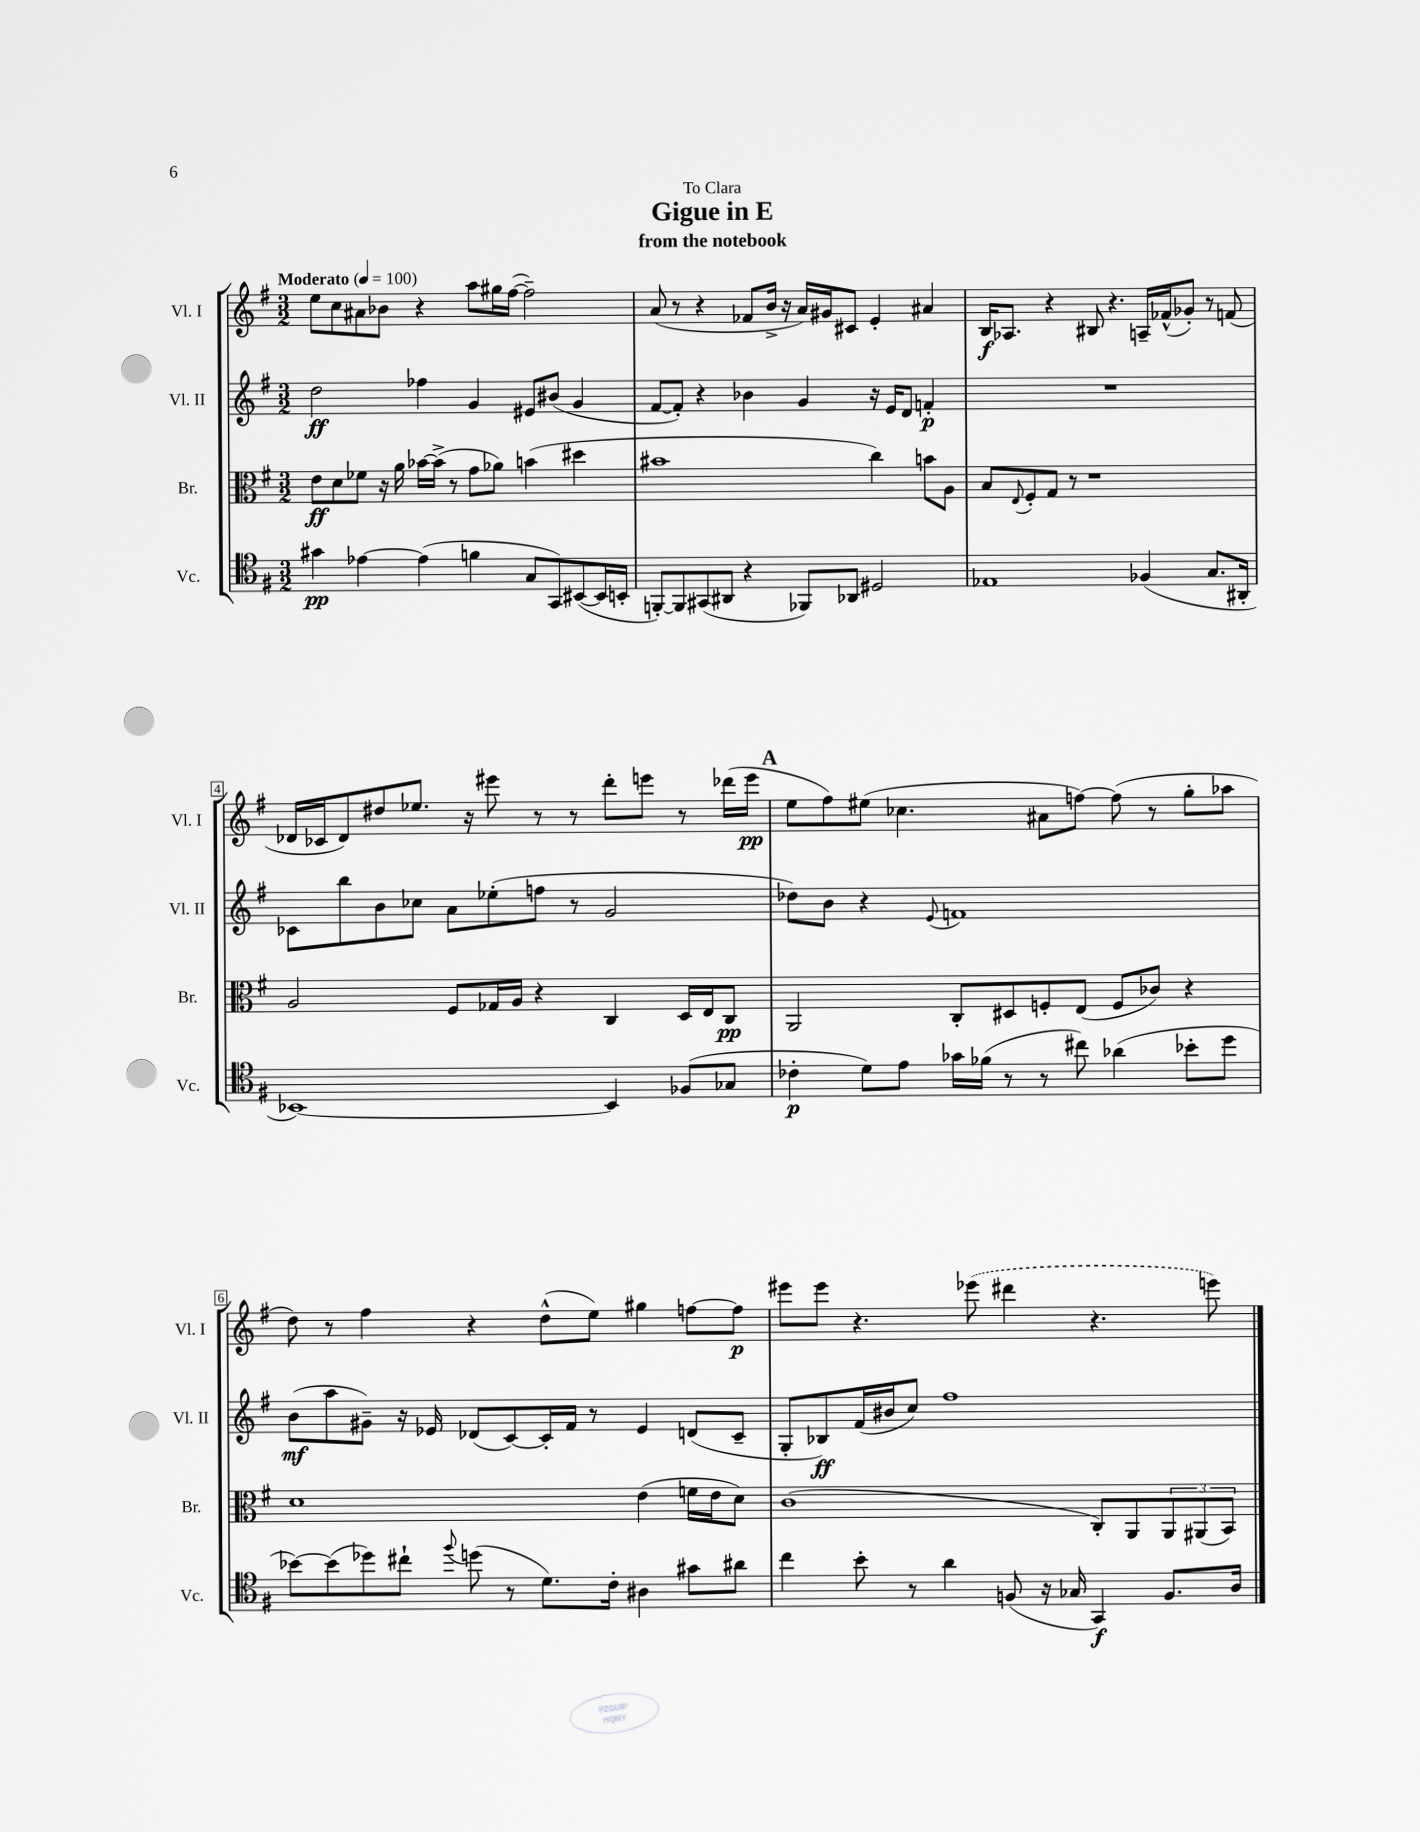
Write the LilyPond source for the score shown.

\header { title = "Gigue in E" subtitle = "from the notebook" dedication = "To Clara" }
<<
\new StaffGroup <<
\new Staff = "s0" \with { instrumentName = "Vl. I" shortInstrumentName = "Vl. I" } {
    \clef treble \key g \major \numericTimeSignature \time 3/2 \tempo "Moderato" 4 = 100
    e''8 c''8 ais'8 bes'8 r4 a''8 gis''16 fis''16~( fis''2--) |
    a'8( r8 r4 fes'8 b'16-> r16 a'16) gis'16 cis'8 e'4-. ais'4 |
    b16\f aes8. r4 bis8 r4. a16-- fes'16-^( ges'8-.) r8 f'8( |
    des'16 ces'16 des'8) dis''8 ees''8. r16 eis'''8 r8 r8 d'''8-. e'''8 r8 des'''16( e'''16\pp |
    \mark \markup { \bold "A" } e''8 fis''8) eis''8( ces''4. ais'8 f''8~) f''8( r8 g''8-. aes''8 |
    d''8) r8 fis''4 r4 d''8-^( e''8) gis''4 f''8~ f''8\p |
    eis'''8 eis'''8 r4. \once \slurDashed ees'''8( dis'''4 r4. e'''8) \bar "|." |
}
\new Staff = "s1" \with { instrumentName = "Vl. II" shortInstrumentName = "Vl. II" } {
    \clef treble \key g \major \numericTimeSignature \time 3/2
    d''2\ff fes''4 g'4 eis'8 bis'8( g'4 |
    fis'8~ fis'8-.) r4 bes'4 g'4 r16 e'16 d'8 f'4-.\p |
    R1. |
    ces'8 b''8 b'8 ces''8 a'8 ees''8-.( f''8 r8 g'2 |
    \mark \markup { \bold "A" } des''8) b'8 r4 \appoggiatura { e'8 } f'1 |
    b'8\mf( a''8 gis'8--) r16 ees'16 des'8( c'8~) c'16-. fis'16 r8 ees'4 d'8( c'8-- |
    g8-. bes8\ff) fis'16( bis'16 c''8) fis''1 \bar "|." |
}
\new Staff = "s2" \with { instrumentName = "Br." shortInstrumentName = "Br." } {
    \clef alto \key g \major \numericTimeSignature \time 3/2
    e'8\ff d'8 fes'8 r16 a'16 bes'16~ bes'16->( r8 g'8 aes'8) b'4( dis''4 |
    bis'1 c''4) b'8 a8 |
    b8 \appoggiatura { e8 } fis8-. g8 r8 r1 |
    a2 fis8 ges16 a16 r4 c4 d16 e16 c8\pp |
    \mark \markup { \bold "A" } a,2 c8-. dis8 f8-. e8( f8 ces'8) r4 |
    d'1 e'4( f'16 e'16 d'8) |
    c'1( c8-.) a,8 \tuplet 3/2 { a,8 ais,8( b,8) } \bar "|." |
}
\new Staff = "s3" \with { instrumentName = "Vc." shortInstrumentName = "Vc." } {
    \clef tenor \key g \major \numericTimeSignature \time 3/2
    gis'4\pp ees'4~ ees'4( f'4 g8 g,8) bis,8~( bis,16 b,16-. |
    f,8~-.) f,8 gis,8( ais,8 r4 fes,8) aes,8 dis2 |
    ees1 fes4( g8. ais,16-. |
    bes,1~) bes,4 fes8( ges8 |
    \mark \markup { \bold "A" } ces'4-.\p d'8) e'8 ges'16 fes'16( r8 r8 cis''8) aes'4( bes'8-. d''8 |
    bes'8~) bes'8( des''8) cis''8-! \appoggiatura { fis''8 } d''8( r8 d'8.) c'16-. ais4 gis'8 ais'8 |
    c''4 b'8-. r8 a'4 f8( r16 ges16 g,4\f) f8. a16 \bar "|." |
}
>>
>>
\layout { \context { \Score \override BarNumber.stencil = #(make-stencil-boxer 0.1 0.3 ly:text-interface::print) } }
